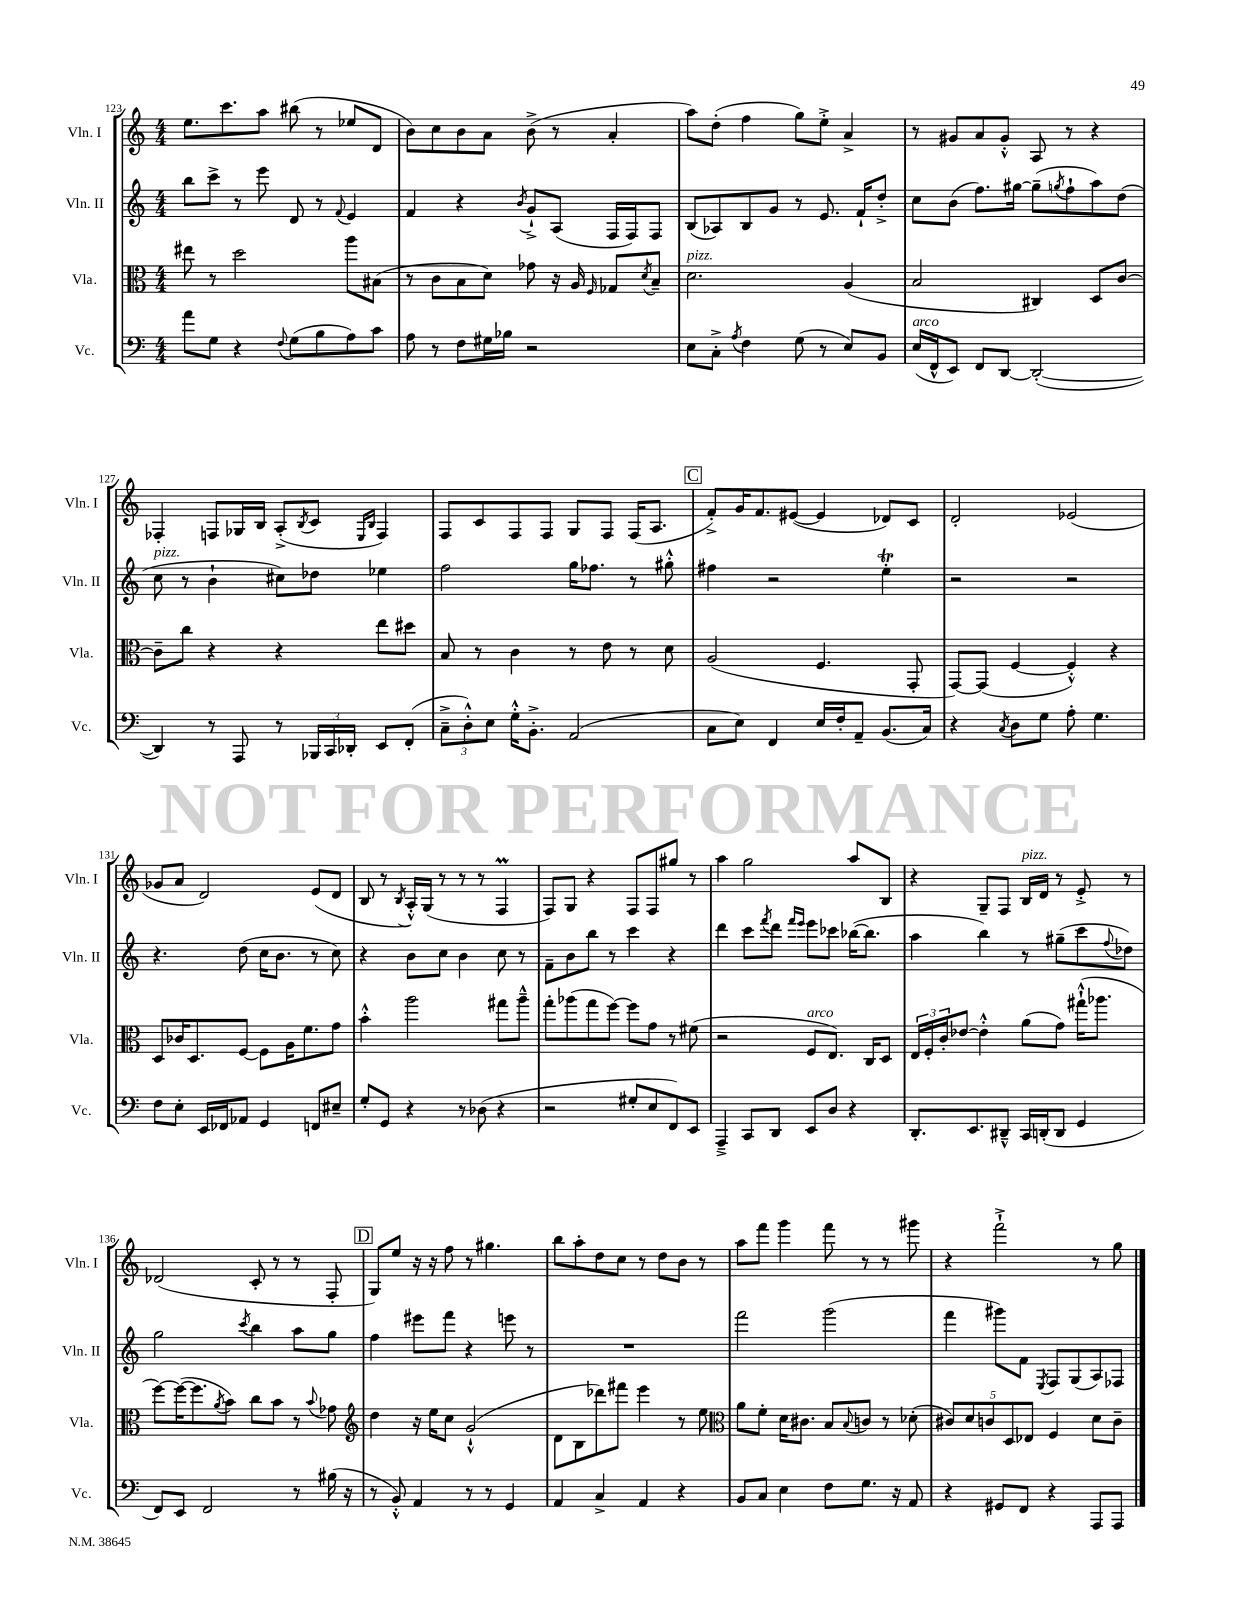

**kern	**kern	**kern	**kern
*part4	*part3	*part2	*part1
*staff4	*staff3	*staff2	*staff1
*I"Vc.	*I"Vla.	*I"Vln. II	*I"Vln. I
*I'Vc.	*I'Vla.	*I'Vln. II	*I'Vln. I
*clefF4	*clefC3	*clefG2	*clefG2
*k[]	*k[]	*k[]	*k[]
*M4/4	*M4/4	*M4/4	*M4/4
=123	=123	=123	=123
8a\L	8ee#X\	8bb\L	8.ee\L
8G\J	8r	8ccc^\J	.
.	.	.	8.ccc\
4r	2dd\	8r	.
.	.	8eee\	8aa\J
8qqF/	.	.	.
(8G\L	.	8d/	(8bb#X\
8B\	.	8r	8r
.	.	8qqf/	.
8A\)	8aa\L	4e/	8ee-X/L
8c\J	(8B#X\J	.	8d/J
=124	=124	=124	=124
8A\	8r	4f/	8b\L)
8r	8c\L	.	8cc\
8F\L	8B\	4r	8b\
16G#X\L	8d\J)	.	8a\J
16B-X\JJ	.	.	.
.	.	8qb/	.
2r	8g-X\	8g`^/L	(8b^\
.	16r	(8A/J	8r
.	16A/	.	.
.	16qqF/	.	.
.	8G-X/L	16F/LL	4a'/
.	.	16F/J)	.
.	8qd/	.	.
.	8B~/J	8F/J	.
=125	=125	=125	=125
!	!LO:TX:a:i:t=pizz.	!	!
8E\L	2.d\	(8B/L	8aa\L)
8C'^\J	.	8A-X/)	(8dd'\J
8qA/	.	.	.
4F\	.	8B/	4ff\
.	.	8g/J	.
(8G\	.	8r	8gg\L)
8r	.	8.e/	8ee'^\J
8E/L)	(4A/	.	4a^/
.	.	16f`/KL	.
8BB/J	.	8dd'^/J	.
=126	=126	=126	=126
!LO:TX:a:i:t=arco	!	!	!
(16E/LL	2B/	8cc\L	8r
16FF^^/J	.	.	.
8EE/J)	.	(8b\J	8g#X/L
8FF/L	.	8.ff\L)	8a/
[8DD/J	.	.	8g#'^^/J
.	.	[16gg#X\Jk	.
(2DD'/_	4C#X/)	(8gg#~\L]	8A/
.	.	8qggn/	.
.	.	8ff`\	8r
.	8D/L	8aa\)	4r
.	[8c/J	(8dd\J	.
!!LO:LB:g=z
=127	=127	=127	=127
!	!	!LO:TX:a:i:t=pizz.	!
4DD/])	8c~\L]	8cc\	4F-X'/
.	8cc\J	8r	.
8r	4r	4b`\	8Fn/L
8AAA/	.	.	16G-X/L
.	.	.	16B/JJ
8r	4r	8cc#X\L)	(8A'^/L
.	.	.	8qB/
24BBB-X/LL	.	8dd-X\J	8c/J
24CC/	.	.	.
24DD-X'/JJ	.	.	.
.	.	.	16qqE/LL
.	.	.	16qqB/JJ
8EE/L	8ee\L	4ee-X\	4F/)
(8FF'/J	8dd#X\J	.	.
=128	=128	=128	=128
12C~^\L	8B/	2ff\	8F/L
12D'^^\)	.	.	.
.	8r	.	8c/
12E\J	.	.	.
16G'^^\KL	4c\	.	8F/
8.BB'^\J	.	.	.
.	.	.	8F/J
(2AA/	8r	16gg\KL	8G/L
.	.	8.ff-X\J	.
.	8e\	.	8F/J
.	8r	8r	(16F/KL
.	.	.	8.A/J
.	8d\	8gg#X'^^\	.
!!LO:REH:place=s1:t=C
=129	=129	=129	=129
8C\L	(2A/	4ff#X\	8f'^/L)
8E\J)	.	.	16g/K
.	.	.	8.f/
4FF/	.	2r	.
.	.	.	([8e#X/J
16E/LL	4.F/	.	4e#/]
16F'/J	.	.	.
8AA~/J	.	.	.
(8.BB/L	.	4eet'\	8d-X/L)
.	8GG'/	.	8c/J
16C/Jk)	.	.	.
=130	=130	=130	=130
4r	[8GG/L)	2r	2d'/
.	(8GG/J]	.	.
8qC/	.	.	.
8D\L	[4F/	.	.
8G\J	.	.	.
8A'\	4F'^^/])	2r	(2e-X/
4.G\	.	.	.
.	4r	.	.
!!LO:LB:g=z
=131	=131	=131	=131
8F\L	8D/L	4.r	8g-X/L
8E'\J	16c-X/K	.	8a/J
.	8.D/	.	.
16EE/LL	.	.	2d/)
16FF-X/J	.	.	.
8AA-X/J	[8F/J	(8dd\	.
4GG/	8F\L]	16cc\KL	.
.	.	8.b\J	.
.	16A\K	.	.
.	8.f\	.	.
8FFn/L	.	8r	(8e/L
8E#X~/J	8g\J	8cc\)	8d/J
=132	=132	=132	=132
8G'/L	4b'^^\	4r	8B/
8GG/J	.	.	8r
.	.	.	8qB/
4r	2aa\	8b\L	16A'^^/LL)
.	.	.	(16G/JJ
.	.	8cc\J	8r
8r	.	4b\	8r
(8D-X\	.	.	8r
4r	8gg#X\L	8cc\	4FM/
.	8aa~^^\J	8r	.
=133	=133	=133	=133
2r	8gg'\L	8f~\L	8F/L)
.	(8aa-X\	8b\	8G/J
.	8gg\	8bb\J	4r
.	[8ff\J)	8r	.
8G#X'/L	8ff\L]	4ccc\	8F/L
8E/	8g\J	.	8F/
8FF/)	8r	4r	8gg#X/J
8EE/J	(8f#X\	.	8r
=134	=134	=134	=134
4AAA~^/	2r	4ddd\	4aa\
8CC/L	.	8ccc\L	2gg\
.	.	8qfff/	.
8DD/J	.	8ddd\J	.
.	.	16qqfff/LL	.
.	.	16qqeee/JJ	.
!	!LO:TX:a:i:t=arco	!	!
8EE/L	8F/L	8eee\L	.
8D/J	8.E/J)	8ccc-X\J	.
4r	.	([16bb-X\KL	8aa/L
.	16C/KL	8.bb-\J]	.
.	8D/J	.	8B/J
=135	=135	=135	=135
8.DD'/L	24E/LL	4aa\	4r
.	24F'/	.	.
.	24c'/J	.	.
.	[8e-X/J	.	.
8.EE/	.	.	.
.	4e-'^^\]	4bb\)	8G~/L
8DD#X~^^/J	.	.	8F/J
!	!	!	!LO:TX:a:i:t=pizz.
16CC/LL	(8a\L	8r	16B/LL
(16DDn'/J	.	.	16d/JJ
8DD/J	8g\J)	(8gg#X~\L	8r
4GG/	(16gg#X`^^\KL	8ccc\	8e'^/
.	8.aa-X\J	.	.
.	.	8qqff/	.
.	.	8dd-X\J)	8r
!!LO:LB:g=z
=136	=136	=136	=136
8FF/L)	[8ff\L)	2gg\	(2d-X/
8EE/J	(16ff\K_	.	.
.	8.ff\]	.	.
2FF/	.	.	.
.	8qa/	.	.
.	8b\J)	.	.
.	.	8qccc/	.
.	8cc\L	4bb\	8c'/
.	8b\J	.	8r
8r	8r	8aa\L	8r
.	8qqb/	.	.
(16B#X\	8g-X\	8gg\J	8F'/
16r	.	.	.
!!LO:REH:place=s1:t=D
=137	=137	=137	=137
*	*clefG2	*	*
8r	4dd\	4ff\	8G/L)
8BB'^^/)	.	.	8ee/J
4AA/	16r	8eee#X\L	16r
.	16ee\KL	.	16r
.	8cc\J	8fff\J	8ff\
8r	(2g`^^/	4r	8r
8r	.	.	4.gg#X\
4GG/	.	8eeen\	.
.	.	8r	.
=138	=138	=138	=138
4AA/	8d\L	1r	8bb\L
.	8B\	.	8aa'\
4C^/	8ddd-X\)	.	8dd\
.	8fff#X\J	.	8cc\J
4AA/	4eee\	.	8r
.	.	.	8dd\L
4r	8r	.	8b\J
.	8ee\	.	8r
=139	=139	=139	=139
*	*clefC3	*	*
8BB/L	8a\L	2fff\	8aa\L
8C/J	8f'\J	.	8fff\J
4E\	16d\KL	.	4ggg\
.	8.c#X\J	.	.
8F\L	8B/L	(2ggg\	8fff\
.	8qqB/	.	.
8.G\J	8cn/J	.	8r
.	8r	.	8r
16r	.	.	.
8AA/	(8d-X'\	.	8ggg#X\
=140	=140	=140	=140
4r	10c#X/L)	4fff\	4r
.	10d/	.	.
.	10cn/	.	.
8GG#X/L	.	8ggg#X\L)	2fff`^\
.	10D/	.	.
8FF/J	.	8f\J	.
.	10E-X/J	.	.
.	.	8qE/	.
4r	4F/	8F/L	.
.	.	(8G/	.
8AAA/L	8d\L	8A/)	8r
8AAA/J	8c~\J	8F-X/J	8gg\
==	==	==	==
*-	*-	*-	*-
